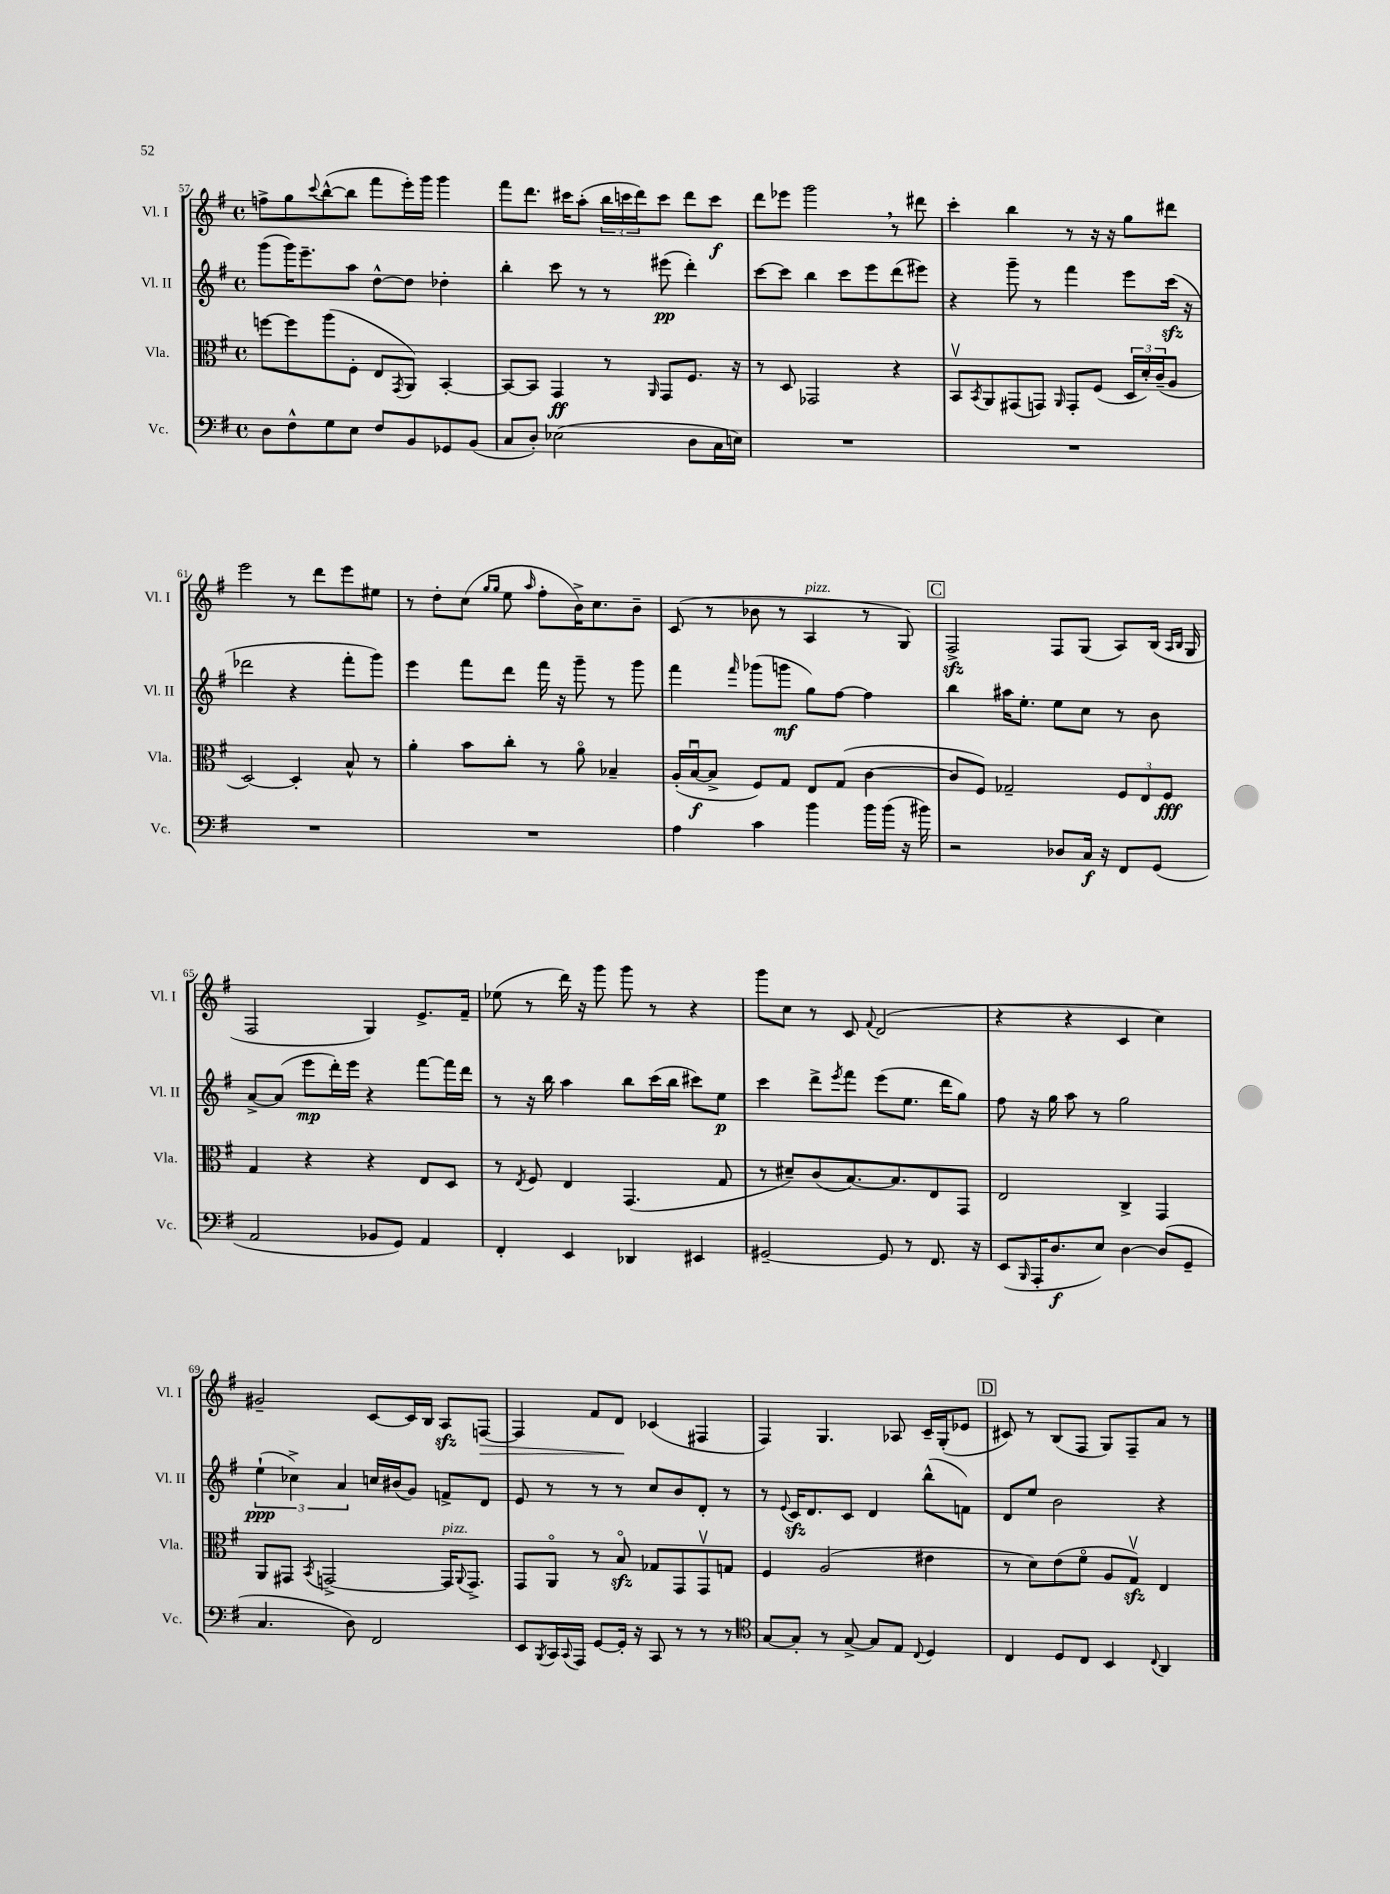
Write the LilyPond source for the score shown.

<<
\new StaffGroup <<
\new Staff = "s0" \with { instrumentName = "Vl. I" shortInstrumentName = "Vl. I" } {
    \clef treble \key g \major \defaultTimeSignature \time 4/4
    f''8-> g''8 \appoggiatura { c'''8 } b''8~-^( b''8 fis'''8 e'''16-.) g'''16 g'''4 |
    fis'''8 d'''8. cis'''16 a''8-.( \tuplet 3/2 { b''16 c'''16 d'''16) } c'''8 d'''8 c'''8\f |
    d'''8 ees'''8 g'''2 \breathe r8 dis'''8 |
    c'''4-. b''4 r8 r16 r16 g''8 dis'''8 |
    e'''2 r8 d'''8 e'''8 eis''8 |
    r8 d''8-. c''8( \grace { g''16 g''16 } e''8 \grace { a''16 } fis''8-. b'16->) c''8. b'8-- |
    c'8( r8 bes'8 r8 a4^\markup { \italic "pizz." } r8 g8) |
    \mark \markup { \box "C" } fis2->\sfz fis8 g8( a8) b16( \grace { a16 b16 } g16 |
    fis2 g4) e'8.-> fis'16-- |
    ees''8( r8 d'''16) r16 g'''8 g'''8 r8 r4 |
    g'''8 c''8 r8 c'8 \appoggiatura { fis'8 } d'2( |
    r4 r4 c'4 c''4) |
    gis'2-- c'8~ c'16 b16 a8\sfz f8~\> |
    f4 fis'8 d'8\! ces'4( fis4 |
    fis4) g4. aes8 c'16-- g16-.( ees'8 |
    \mark \markup { \box "D" } cis'8) r8 b8( fis8 g8) fis8-- a'8 r8 \bar "|." |
}
\new Staff = "s1" \with { instrumentName = "Vl. II" shortInstrumentName = "Vl. II" } {
    \clef treble \key g \major \defaultTimeSignature \time 4/4
    g'''8( g'''16) e'''8.-- a''8 d''8~-^ d''8 des''4-. |
    b''4-. c'''8 r8 r8 eis'''8\pp( d'''4-.) |
    c'''8~ c'''8 b''4 c'''8 e'''8 d'''8( eis'''8) |
    r4 g'''8-- r8 fis'''4 e'''8 c'''16\sfz( r16 |
    des'''2 r4 fis'''8-. g'''8) |
    e'''4 fis'''8 d'''8 fis'''16 r16 g'''8-- r8 g'''8 |
    fis'''4 \grace { fis'''16 } ges'''8( g'''8\mf g''8) fis''8~ fis''4 |
    \mark \markup { \box "C" } b''4 ais''16 e''8.-. e''8 c''8 r8 b'8 |
    a'8~-> a'8( e'''8\mp d'''16-.) e'''16 r4 fis'''8~ fis'''16 d'''16 |
    r8 r16 b''16 a''4 b''8 c'''16( b''16 cis'''8) e''8\p |
    c'''4 d'''8-> \acciaccatura { e'''8 } fis'''8 e'''8( e''8. d'''16 g''8) |
    fis''8 r16 g''16 a''8 r8 g''2 |
    \tuplet 3/2 { e''4-!\ppp( ces''4->) a'4 } c''16 bis'16( g'8) f'8-> d'8 |
    e'8 r8 r8 r8 c''8 b'8 d'8-. r8 |
    r8 \appoggiatura { e'8 } c'16\sfz d'8. c'8 d'4 b''8-^( f'8) |
    \mark \markup { \box "D" } d'8 e''8 b'2 r4 \bar "|." |
}
\new Staff = "s2" \with { instrumentName = "Vla." shortInstrumentName = "Vla." } {
    \clef alto \key g \major \defaultTimeSignature \time 4/4
    f''8~ f''8 a''8( fis8-. e8 \acciaccatura { g,8 } a,8) b,4~-. |
    b,8~ b,8 g,4\ff r8 \grace { a,16 } g,8 fis8. r16 |
    r8 d8 ges,2 r4 |
    b,8\upbow \acciaccatura { b,8 } a,8 gis,8( g,8) \grace { a,16 } g,8-. fis8( \tuplet 3/2 { d16 d'16-.) c'16--( } a8 |
    d2~) d4-. b8-^ r8 |
    a'4-. b'8 c''8-. r8 a'8\flageolet bes4-- |
    a16-.( b16~\downbow\f b8-> fis8) g8 e8 g8( c'4~ |
    \mark \markup { \box "C" } c'8 fis8) ges2-- \tuplet 3/2 { fis8 e8 fis8\fff } |
    g4 r4 r4 e8 d8 |
    r8 \acciaccatura { e8 } fis8 e4 g,4.( g8 |
    r8 dis'8--) c'8( b8.~) b8. e8 g,8 |
    e2 c4-> g,4 |
    a,8 gis,8 \acciaccatura { b,8 } g,2~-> g,16^\markup { \italic "pizz." } \appoggiatura { a,8 } g,8.-> |
    g,8 a,8\flageolet r8 b8\flageolet\sfz ges8 g,8 g,8\upbow g8 |
    fis4 a2( eis'4 |
    \mark \markup { \box "D" } r8 d'8) e'8( fis'8\flageolet a8 g8\upbow\sfz) e4 \bar "|." |
}
\new Staff = "s3" \with { instrumentName = "Vc." shortInstrumentName = "Vc." } {
    \clef bass \key g \major \defaultTimeSignature \time 4/4
    d8 fis8-^ g8 e8 fis8 b,8 ges,8 b,8( |
    c8 d8-.) ees2( d8 c16 e16) |
    R1 |
    R1 |
    R1 |
    R1 |
    a4 c'4 b'4 b'16 b'16( r16 bis'16) |
    \mark \markup { \box "C" } r2 des8 c16\f r16 fis,8 g,8( |
    a,2 bes,8 g,8) a,4 |
    fis,4-. e,4 des,4 eis,4 |
    gis,2~-- gis,8 r8 fis,8. r16 |
    e,8( \grace { b,,16 } a,,16-. d8.\f e8) d4~ d8( g,8-- |
    c4. d8) fis,2 |
    e,8 \acciaccatura { b,,8 } c,16 \appoggiatura { c,8 } a,,16 g,8~ g,16-. r16 c,8 r8 r8 r8 |
    \clef tenor g8~ g8-. r8 g8~-> g8 e8 \appoggiatura { c8 } d4 |
    \mark \markup { \box "D" } c4 d8 c8 b,4 \appoggiatura { c8 } a,4 \bar "|." |
}
>>
>>
\layout { \context { \Score currentBarNumber = #57 } }
